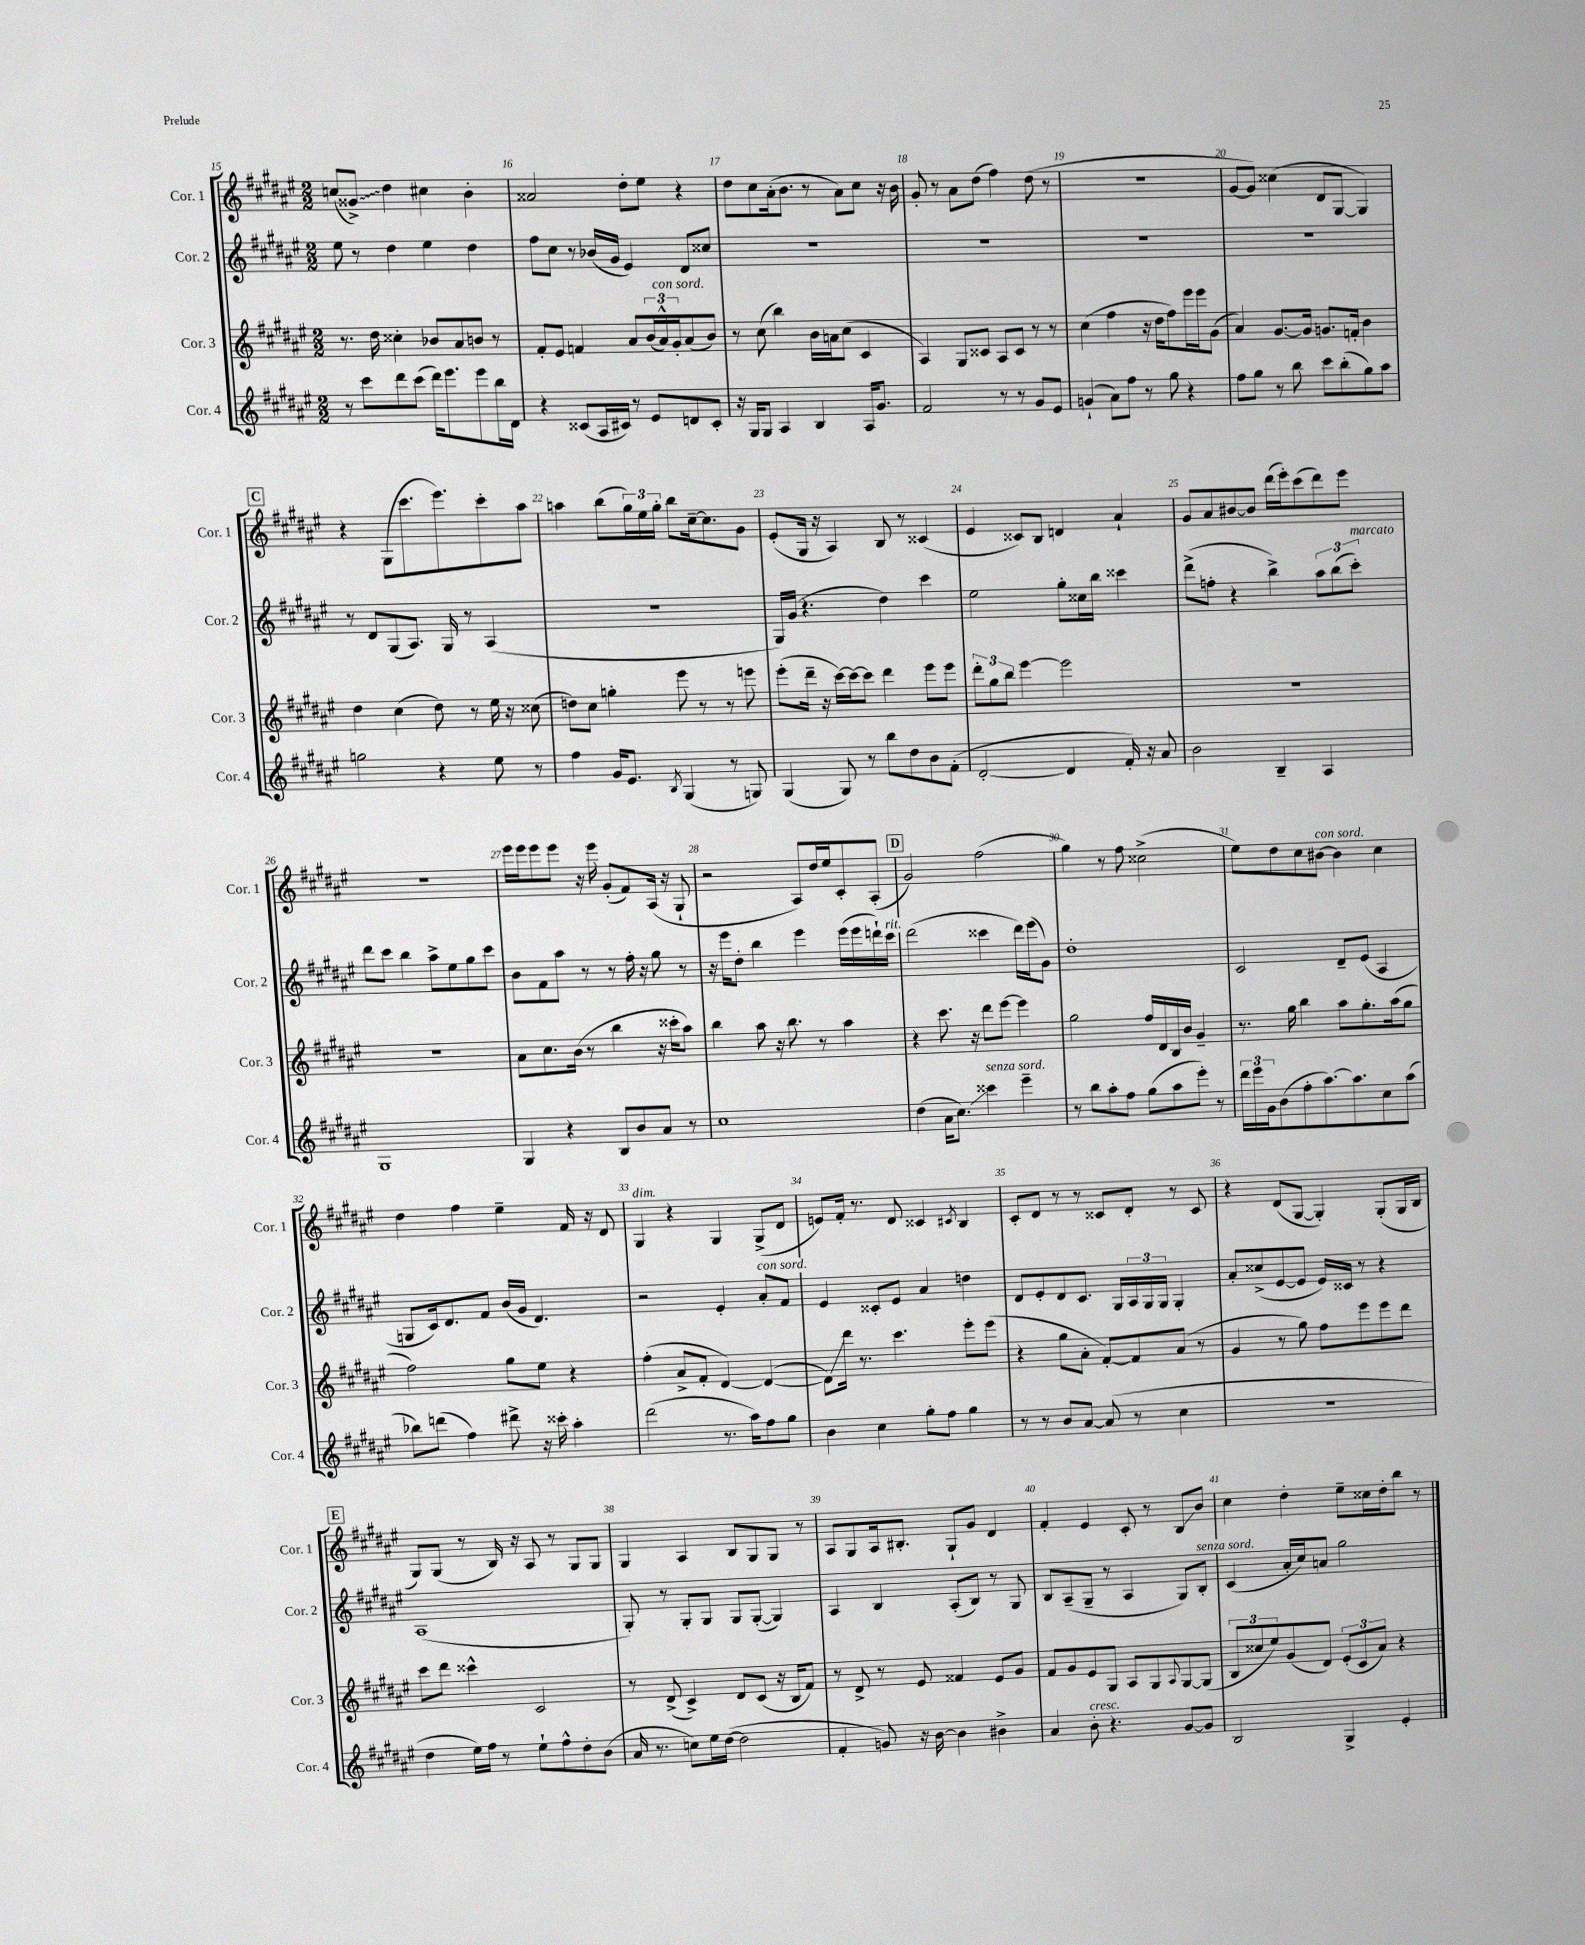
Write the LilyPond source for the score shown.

<<
\new StaffGroup <<
\new Staff = "s0" \with { instrumentName = "Cor. 1" shortInstrumentName = "Cor. 1" } {
    \clef treble \key fis \major \numericTimeSignature \time 2/2
    c''8( \once \override Glissando.style = #'zigzag gisis'8->\glissando) dis''4 cis''4 b'4-. |
    aisis'2 dis''8-. eis''8 r4 |
    dis''8 cis''8 ais'16-.( b'8. r8 ais'8) cis''8 r16 b'16 |
    gis'8-. r8 ais'8 dis''8( fis''4) dis''8( r8 |
    R1 |
    gis'8~ gis'8) cisis''4( dis'8 gis8~ gis4) |
    \mark \markup { \box "C" } r4 gis8( cis'''8. eis'''8.) cis'''8-. ais''8 |
    a''4 b''8( \tuplet 3/2 { gis''16) eis''16 gis''16-. } b''8 cis''16~-- cis''8. gis'8 |
    eis'8-.( gis16 r16 ais4) b8 r8 cisis'4( |
    eis'4 cisis'8) b8 d'4 ais'4-! |
    gis'8 ais'8 bis'8~ bis'8 dis'''16( eis'''16-.) cis'''8( dis'''8) eis'''8 |
    R1 |
    eis'''16 eis'''16 eis'''8 eis'''8 r16 eis'''16 gis'8-.( fis'8) ais16( r16 gis8-! |
    r2 ais8) dis''16 eis''16 cis'8-. ais8-.( |
    \mark \markup { \box "D" } gis'2) fis''2( |
    gis''4) r8 fis''8 cisis''2->( |
    eis''8) dis''8 cis''8 bis'8~^\markup { \italic "con sord." } bis'4 cis''4 |
    dis''4 fis''4 eis''4-- fis'16 r16 dis'8 |
    gis4^\markup { \italic "dim." } r4 gis4 gis8->( dis'8 |
    e'8) fis'16-. r8. dis'8 cisis'4 \acciaccatura { cis'8 } b4 |
    cis'8-. dis'8 r8 r8 cisis'8 dis'8-. r8 cisis'8 |
    r4 dis'8( gis8~ gis4-.) gis8-.( gis16 b16 |
    \mark \markup { \box "E" } gis8) gis8( r8 b16) r16 ais8 r8 gis8 gis8 |
    gis4 ais4 b8 gis8 gis8 r8 |
    ais8 gis8 ais16 bis8.-. gis8-! gis'8 dis'4 |
    fis'4-. eis'4 cis'8-. r8 b8\glissando b'8 |
    cis''4 dis''4-. eis''8-- cisis''16 dis''16-. b''8 r8 \bar "|." |
}
\new Staff = "s1" \with { instrumentName = "Cor. 2" shortInstrumentName = "Cor. 2" } {
    \clef treble \key fis \major \numericTimeSignature \time 2/2
    eis''8 r8 dis''4 eis''4 dis''4 |
    fis''8 cis''8 r8 bes'16( gis'16 eis'4) dis'8 cisis''8 |
    R1 |
    R1 |
    R1 |
    R1 |
    \mark \markup { \box "C" } r8 dis'8 gis8( ais8.) gis16 r8 ais4( |
    R1 |
    gis16) gis'16( r4. dis''4) cis'''4 |
    eis''2 gis''8-. cisis''16 b''16 cisis'''4 |
    dis'''8->( f''8-. r4 b''4->) \tuplet 3/2 { ais''8 b''8( cis'''8-.^\markup { \italic "marcato" }) } |
    dis'''8 cis'''8 b''4 ais''8-> eis''8 gis''8 cis'''8 |
    b'8 fis'8 ais''8 r8 r8 fis''16-. r16 gis''8 r8 |
    r16 eis'''16 dis''8-. b''4 eis'''4 eis'''16( eis'''16 d'''16-!) cis'''16^\markup { \italic "rit." } |
    \mark \markup { \box "D" } dis'''2( cisis'''4 dis'''16) eis'''16( gis'8) |
    dis''1-. |
    cis'2 dis'8-- eis'8( ais4 |
    g8 cis'16) dis'8. fis'8 b'16( gis'16 dis'4.) |
    r2 eis'4-. ais'8-.^\markup { \italic "con sord." } fis'8 |
    eis'4 cisis'8-. eis'8 ais'4 d''4 |
    dis'8 eis'8-. dis'8 cis'8. gis16 \tuplet 3/2 { ais16 gis16 gis16 } gis4-. |
    ais'8-. cisis''8->( eis'8~ eis'8 eis'16) cisis'16 r8 r4 |
    \mark \markup { \box "E" } ais1( |
    gis8-.) r8 gis8-. gis8 gis8 gis8~-.( gis4) |
    ais4 b4 ais8-.( b8) r8 gis8 |
    b8 ais8--( gis8-- r8 ais4 gis8) b8-.^\markup { \italic "senza sord." } |
    cis'4( ais'16-. cis''16) a'8 gis''2 \bar "|." |
}
\new Staff = "s2" \with { instrumentName = "Cor. 3" shortInstrumentName = "Cor. 3" } {
    \clef treble \key fis \major \numericTimeSignature \time 2/2
    r8. dis''16 cisis''4-. bes'8 ais'8 b'8 r8 |
    fis'8-. eis'8 f'4 ais'8 \tuplet 3/2 { b'16( ais'16-^^\markup { \italic "con sord." }) gis'16-. } ais'8( b'8) |
    r8 cis''8( b''4) b'16 a'16 cis''8( cis'4 |
    ais4) gis8 cisis'8 ais8 cisis'8 r8 r8 |
    cis''4( fis''4 r16 dis''16 fis''8) eis'''16 eis'''16 gis'8( |
    ais'4) gis'8.~ gis'16 g'8. f'16-. b'4 |
    \mark \markup { \box "C" } dis''4 cis''4( dis''8) r8 eis''16 r16 cisis''8( |
    d''8) cis''8 g''4-. eis'''8 r8 r8 e'''8 |
    eis'''8-.( dis'''16-- r16 cis'''16~) cis'''16~ cis'''8 dis'''4 eis'''8 eis'''8 |
    \tuplet 3/2 { dis'''8-. gis''8 b''8 } eis'''4~ eis'''2 |
    R1 |
    R1 |
    ais'8 cis''8. b'16( r8 b''4 r16 cisis'''16-. ais''8) |
    b''4 ais''8 r16 b''8. r8 ais''4 |
    \mark \markup { \box "D" } r4 cis'''8. r16 dis'''8 eis'''8~ eis'''4 |
    gis''2 fis''16 dis'16 b16 b'16 gis'4-- |
    r8. gis''16 b''4 ais''8 gis''8.-. ais''16( gis''8 |
    fis''2) gis''8 eis''8 r4 |
    fis''4-.( ais'8-> fis'8-. dis'4~) dis'4~( |
    dis'8\glissando) dis'''16 r8. cis'''4. eis'''8-. eis'''8( |
    r4 gis''8 ais'8-. fis'8~-.) fis'8 ais'8( r8 |
    gis'4 r8 gis''8) fis''8 eis'''8 eis'''8 dis'''8 |
    \mark \markup { \box "E" } cis'''8 dis'''8 cisis'''4-^ cis'2 |
    r8 dis'8->( cis'4->) dis'8 cis'8( r16 b16 fis'8) |
    r8 dis'8-> r8 eis'8 fisis'4 eis'8 gis'8 |
    fis'8 gis'8 eis'8 gis8 ais8 gis8 \appoggiatura { ais8 } gis8~ gis8( |
    \tuplet 3/2 { b8 cisis''8 eis''8) } gis'8( dis'8) \tuplet 3/2 { eis'8-.( cis'8 ais'8) } r4 \bar "|." |
}
\new Staff = "s3" \with { instrumentName = "Cor. 4" shortInstrumentName = "Cor. 4" } {
    \clef treble \key fis \major \numericTimeSignature \time 2/2
    r8 cis'''8 dis'''8 cis'''8( dis'''16) eis'''8. eis'''8 b''16 dis'16 |
    r4 cisis'8( ais16 cis'16) r8 eis'8 d'8 cis'8-. |
    r16 gis16 gis8 ais4 b4 ais16 gis'8. |
    fis'2 r8 r8 gis'8 eis'8 |
    g'4-!( ais'8) fis''8 r8 gis''8 r4 |
    fis''8 gis''8 r8 b''8 cis'''8 b''8-.( gis''8) ais''8 |
    \mark \markup { \box "C" } g''2 r4 eis''8 r8 |
    fis''4 gis'16 eis'8. \acciaccatura { b8 } gis4( r8 g8) |
    gis4( gis8) r8 b''8 dis''8 b'8 fis'8-.( |
    dis'2~-. dis'4 fis'16-.) r16 ais'8 |
    b'2 b4-- ais4 |
    gis1 |
    gis4 r4 b8 b'8 ais'8 r8 |
    cis''1 |
    \mark \markup { \box "D" } dis''4( ais'16 cis''8.\glissando) cisis'''4^\markup { \italic "senza sord." } eis'''4-- |
    r8 b''8 ais''8-. fis''8 gis''8( ais''8 eis'''8-.) r8 |
    \tuplet 3/2 { dis'''16 eis'''16 gis'16 } b'8( fis''8-. ais''8.~) ais''8. cis''8 ais''8( |
    bes''8) d'''8( fis''4) dis'''8-> r16 cisis'''16-. ais''4-. |
    dis'''2( r8. ais''16) fis''8 gis''8 |
    b'4 cis''4 gis''8-. fis''8 gis''4 |
    r8 r8 b'8 ais'8~ ais'8( r8 cis''4 |
    r1 |
    \mark \markup { \box "E" } dis''4 eis''16) fis''16 r8 eis''8-! fis''8-^ dis''8-. b'8( |
    ais'16 r8. c''8) eis''16 dis''16~( dis''2 |
    fis'4-. g'8) r16 b'16~ b'4 bis'4-> |
    ais'4 b'8-.^\markup { \italic "cresc." } r4. gis'8~ gis'8 |
    b2 gis4-> eis'4-. \bar "|." |
}
>>
>>
\layout { \context { \Score currentBarNumber = #15 \override BarNumber.break-visibility = ##(#f #t #t) barNumberVisibility = #all-bar-numbers-visible } }
